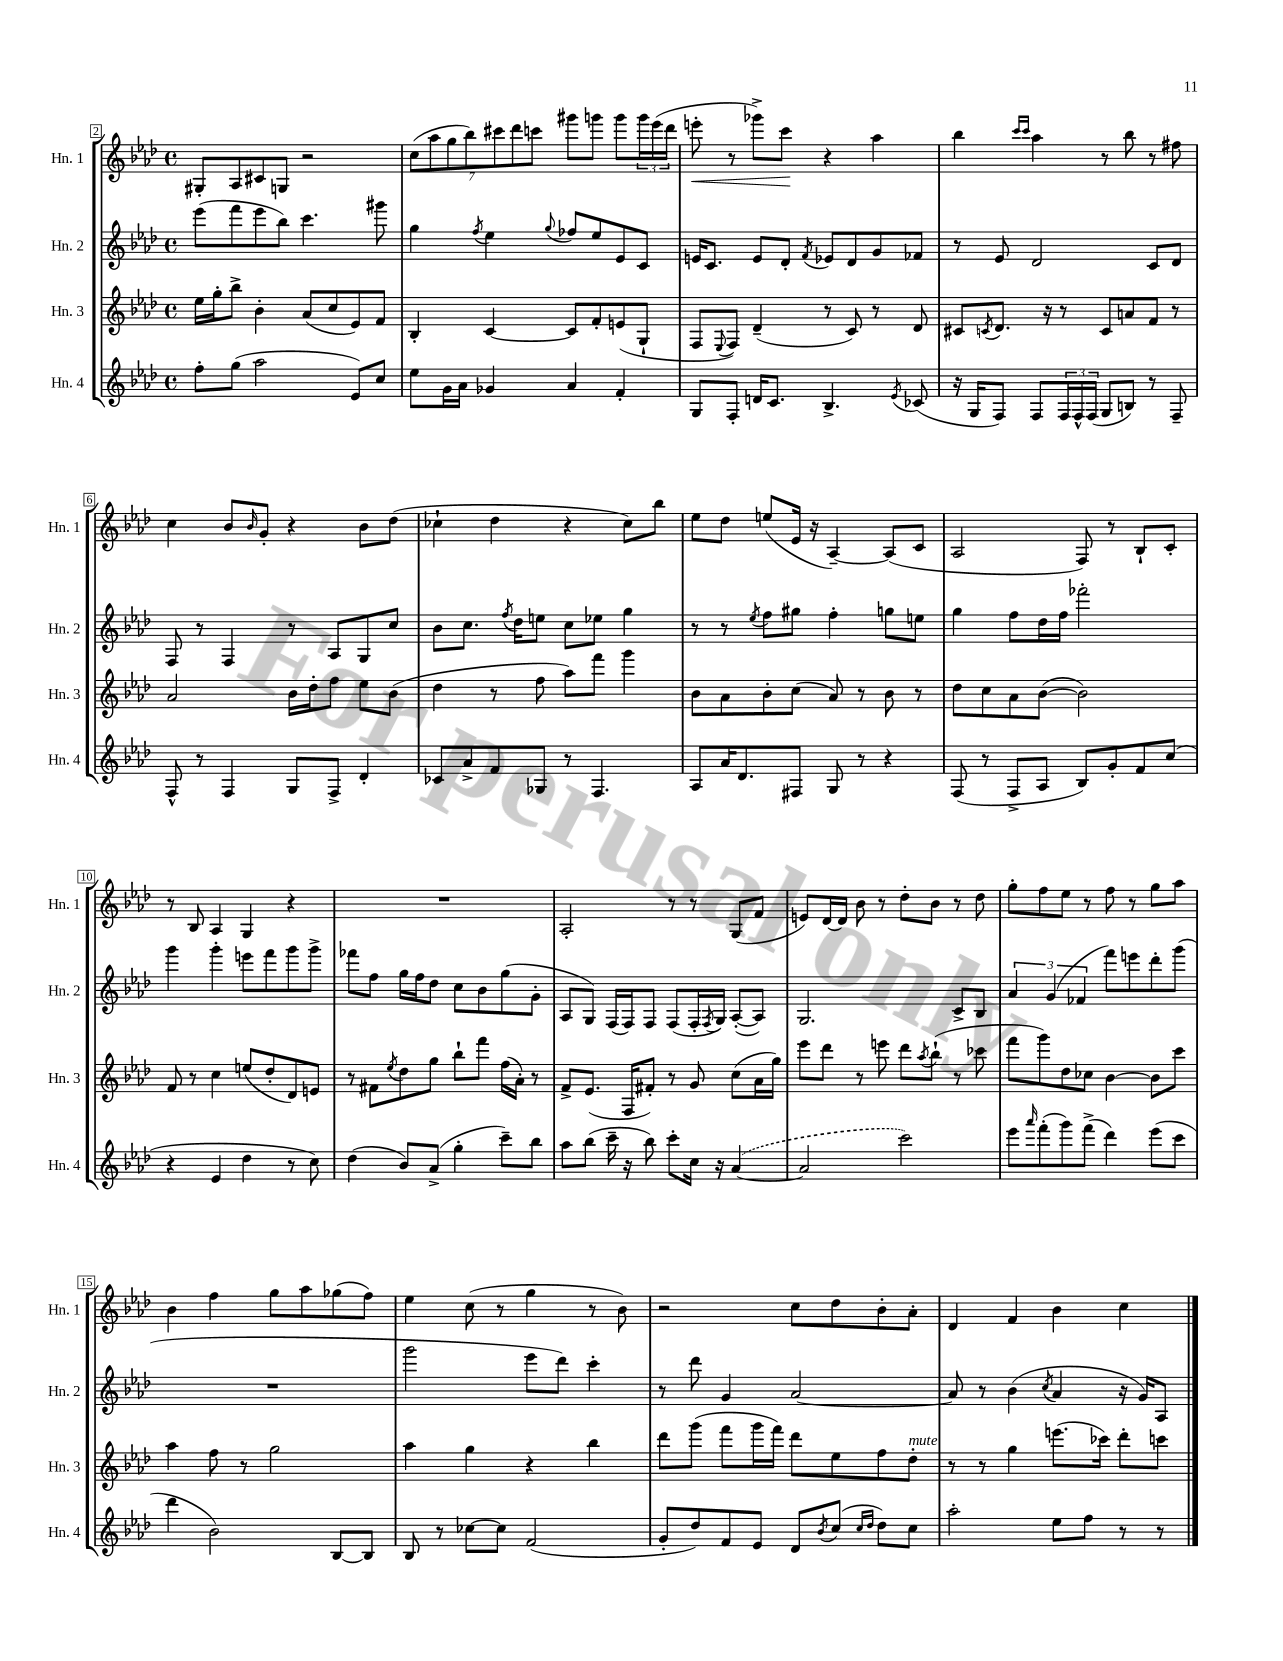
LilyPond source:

<<
\new StaffGroup <<
\new Staff = "s0" \with { instrumentName = "Hn. 1" shortInstrumentName = "Hn. 1" } {
    \clef treble \key aes \major \defaultTimeSignature \time 4/4
    gis8-. aes8 cis'8 g8 r2 |
    \tuplet 7/4 { c''8( aes''8 g''8 bes''8) cis'''8 des'''8 c'''8 } gis'''8 g'''8 g'''8 \tuplet 3/2 { g'''16 ees'''16( des'''16 } |
    e'''8-.\< r8 ges'''8->) c'''8\! r4 aes''4 |
    bes''4 \grace { c'''16 c'''16 } aes''4 r8 bes''8 r8 fis''8 |
    c''4 bes'8 \grace { bes'16 } g'8-. r4 bes'8 des''8( |
    ces''4-! des''4 r4 ces''8) bes''8 |
    ees''8 des''8 e''8( ees'16 r16 aes4~--) aes8( c'8 |
    aes2 f8) r8 bes8-! c'8-. |
    r8 bes8 aes4 g4 r4 |
    R1 |
    aes2-. r8 r8 g8( f'8 |
    e'8) des'16~ des'16 bes'8 r8 des''8-. bes'8 r8 des''8 |
    g''8-. f''8 ees''8 r8 f''8 r8 g''8 aes''8 |
    bes'4 f''4 g''8 aes''8 ges''8( f''8) |
    ees''4 c''8( r8 g''4 r8 bes'8) |
    r2 c''8 des''8 bes'8-. aes'8-. |
    des'4 f'4 bes'4 c''4 \bar "|." |
}
\new Staff = "s1" \with { instrumentName = "Hn. 2" shortInstrumentName = "Hn. 2" } {
    \clef treble \key aes \major \defaultTimeSignature \time 4/4
    ees'''8( f'''8 ees'''8 bes''8) c'''4. gis'''8 |
    g''4 \acciaccatura { f''8 } ees''4 \appoggiatura { g''8 } fes''8 ees''8 ees'8 c'8 |
    e'16 c'8. e'8 des'8-. \acciaccatura { f'8 } ees'8 des'8 g'8 fes'8 |
    r8 ees'8 des'2 c'8 des'8 |
    f8 r8 f4 r8 aes8 g8 c''8 |
    bes'8 c''8. \acciaccatura { f''8 } des''16 e''8 c''8 ees''8 g''4 |
    r8 r8 \acciaccatura { ees''8 } f''8 gis''8 f''4-. g''8 e''8 |
    g''4 f''8 des''16 f''16 fes'''2-. |
    g'''4 g'''4-. e'''8 f'''8 g'''8 g'''8-> |
    fes'''8 f''8 g''16 f''16 des''8 c''8 bes'8 g''8( g'8-. |
    aes8 g8) f16( f16) f8 f8( f16-. \acciaccatura { f8 } g16) aes8~-.( aes8) |
    g2. c'8-> bes8 |
    \tuplet 3/2 { aes'4 g'4( fes'4 } f'''8) e'''8 des'''8-. g'''8( |
    R1 |
    g'''2 ees'''8 des'''8) c'''4-. |
    r8 des'''8 g'4 aes'2~ |
    aes'8 r8 bes'4( \acciaccatura { c''8 } aes'4 r16 g'16) aes8 \bar "|." |
}
\new Staff = "s2" \with { instrumentName = "Hn. 3" shortInstrumentName = "Hn. 3" } {
    \clef treble \key aes \major \defaultTimeSignature \time 4/4
    ees''16 g''16-. bes''8-> bes'4-. aes'8( c''8 ees'8) f'8 |
    bes4-. c'4~ c'8 f'8-. e'8( g8-! |
    f8 \appoggiatura { ees8 } f8) des'4--( r8 c'8) r8 des'8 |
    cis'8 \acciaccatura { c'8 } des'8. r16 r8 c'8 a'8 f'8 r8 |
    aes'2 bes'16 des''16-. f''8 ees''8 bes'8( |
    des''4 r8 f''8 aes''8) f'''8 g'''4 |
    bes'8 aes'8 bes'8-. c''8( aes'8) r8 bes'8 r8 |
    des''8 c''8 aes'8 bes'8~( bes'2) |
    f'8 r8 c''4 e''8( des''8-. des'8) e'8 |
    r8 fis'8 \acciaccatura { ees''8 } des''8 g''8 bes''8-! f'''8 f''16( aes'16-.) r8 |
    f'8-> ees'8.( f16 fis'8-.) r8 g'8 c''8( aes'16 g''16) |
    ees'''8 des'''8 r8 e'''8 des'''8 \acciaccatura { aes''8 } bes''8-!( r8 ces'''8 |
    f'''8 g'''8) des''8 ces''8 bes'4~ bes'8 c'''8 |
    aes''4 f''8 r8 g''2 |
    aes''4 g''4 r4 bes''4 |
    des'''8 g'''8( f'''8 g'''16 f'''16) des'''8 ees''8 f''8 des''8-.^\markup { \italic "mute" } |
    r8 r8 g''4 e'''8.( ces'''16) des'''8-. c'''8 \bar "|." |
}
\new Staff = "s3" \with { instrumentName = "Hn. 4" shortInstrumentName = "Hn. 4" } {
    \clef treble \key aes \major \defaultTimeSignature \time 4/4
    f''8-. g''8( aes''2 ees'8) c''8 |
    ees''8 g'16 aes'16 ges'4 aes'4 f'4-. |
    g8 f8-. d'16 c'8. bes4.-> \acciaccatura { ees'8 } ces'8( |
    r16 g16 f8) f8 \tuplet 3/2 { f16 f16-^ f16( } g8 b8) r8 f8-- |
    f8-^ r8 f4 g8 f8-> des'4-. |
    ces'8 aes'8-> f'8 ges8 r8 f4. |
    aes8 aes'16 des'8. fis8 g8 r8 r4 |
    f8( r8 f8-> aes8 bes8) g'8-. f'8 c''8( |
    r4 ees'4 des''4 r8 c''8) |
    des''4( bes'8) aes'8->( g''4-. c'''8--) bes''8 |
    aes''8 bes''8( c'''16-- r16 bes''8) c'''8-. c''16 r16 \once \slurDashed aes'4~( |
    aes'2 c'''2) |
    ees'''8 \grace { aes'''16 } f'''8-.( g'''8) f'''8->( des'''4) ees'''8( c'''8 |
    des'''4 bes'2) bes8~ bes8 |
    bes8 r8 ces''8~ ces''8 f'2( |
    g'8-. des''8) f'8 ees'8 des'8 \acciaccatura { bes'8 } c''8( \grace { c''16 des''16 } des''8) c''8 |
    aes''2-. ees''8 f''8 r8 r8 \bar "|." |
}
>>
>>
\layout { \context { \Score currentBarNumber = #2 \override BarNumber.stencil = #(make-stencil-boxer 0.1 0.3 ly:text-interface::print) } }
